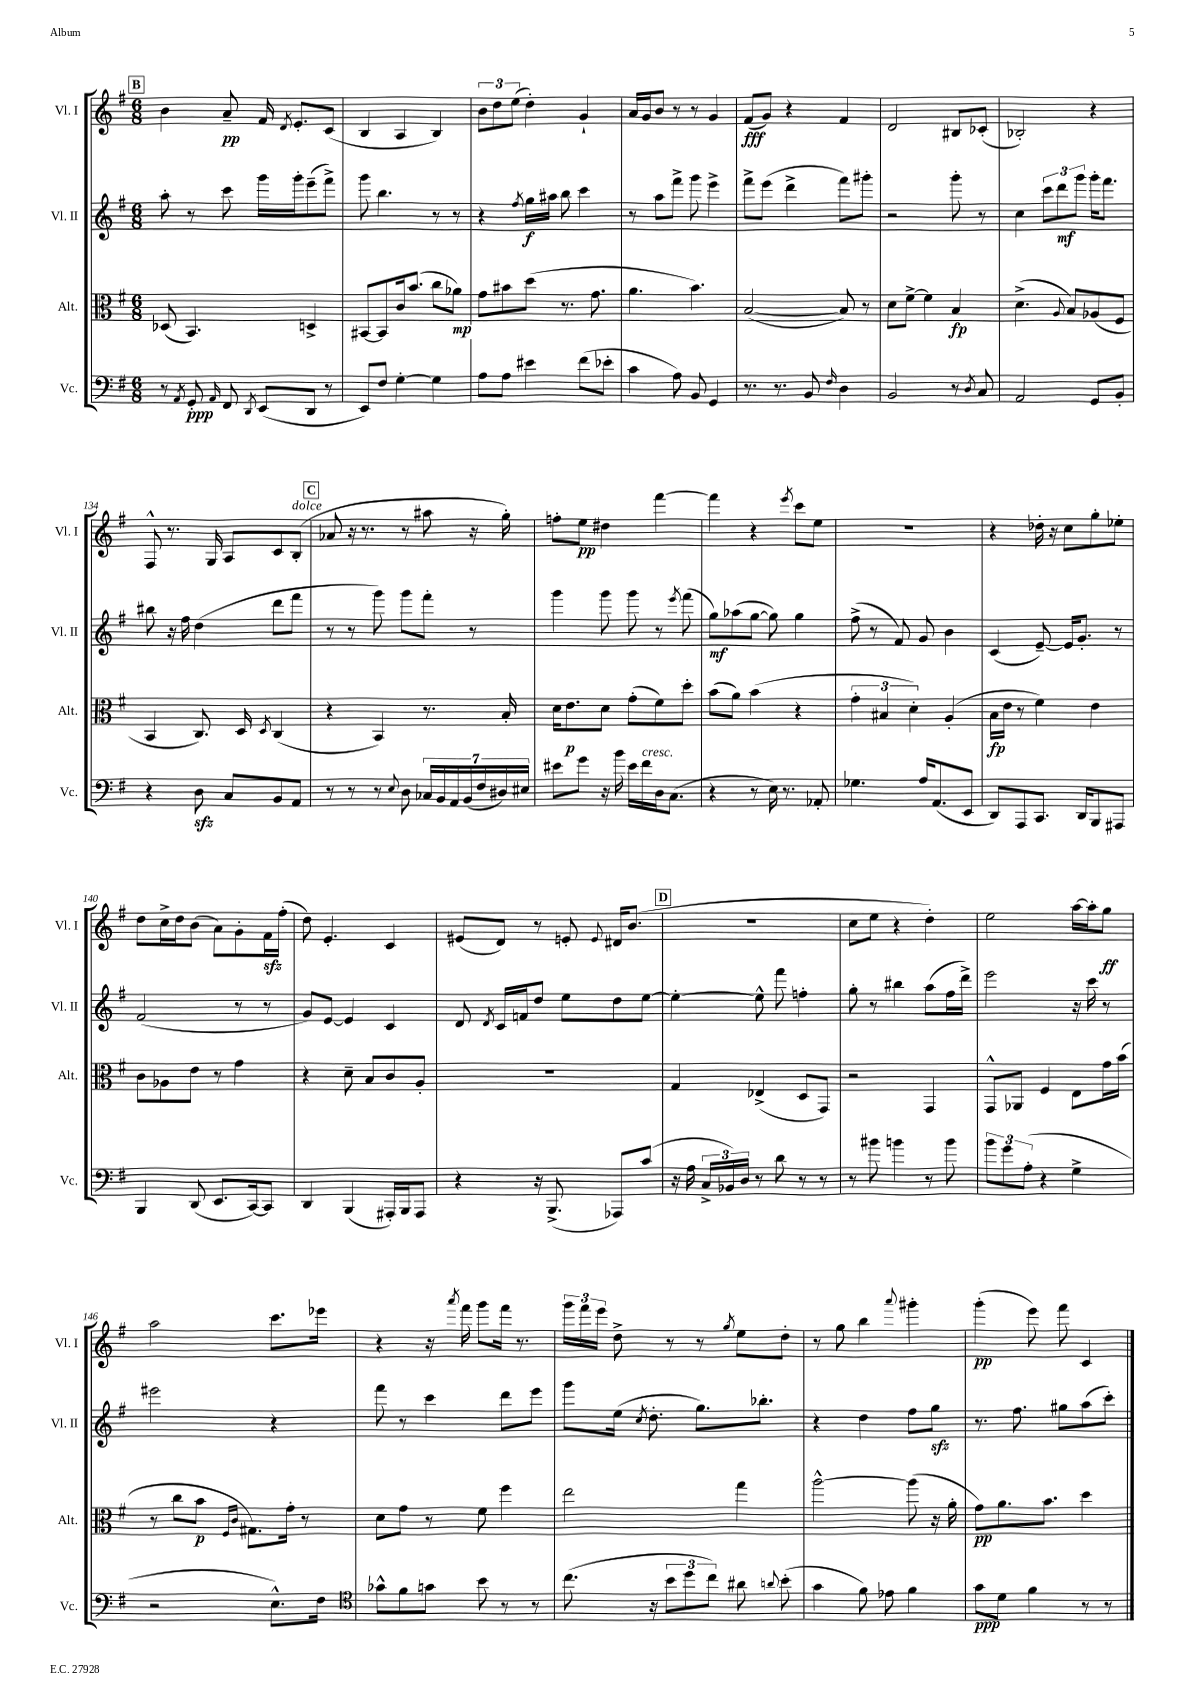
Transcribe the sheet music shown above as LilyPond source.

<<
\new StaffGroup <<
\new Staff = "s0" \with { instrumentName = "Vl. I" shortInstrumentName = "Vl. I" } {
    \clef treble \key g \major \numericTimeSignature \time 6/8
    \autoBeamOff \mark \markup { \box "B" } b'4 a'8--\pp fis'16 \acciaccatura { d'8 } e'8.[-. c'8]( |
    b4 a4 b4) |
    \tuplet 3/2 { b'8[ d''8 e''8]( } d''4-.) g'4-! |
    a'16[ g'16 b'8] r8 r8 g'4 |
    fis'8[\fff( g'8]) r4 fis'4 |
    d'2 bis8[ ces'8]-.( |
    bes2-.) r4 |
    fis8-^ r8. g16 a8[ c'8 b8]-.^\markup { \italic "dolce" }( |
    \mark \markup { \box "C" } aes'8 r16 r8. r8 ais''8 r16 g''16-.) |
    f''8[-. e''8]\pp dis''4 fis'''4~ |
    fis'''4 r4 \acciaccatura { e'''8 } c'''8[ e''8] |
    R2. |
    r4 des''16-. r16 c''8[ g''8-. ees''8]-. |
    d''8[ c''16-> d''16 b'8]( a'8[) g'8-. fis'16\sfz fis''16]-.( |
    d''8) e'4.-. c'4 |
    eis'8[( d'8]) r8 e'8-. \appoggiatura { e'8 } dis'16[ b'8.]( |
    \mark \markup { \box "D" } R2. |
    c''8[ e''8] r4 d''4-.) |
    e''2 a''16[~ a''16-. g''8]\ff |
    a''2 c'''8.[ ees'''16] |
    r4 r16 \acciaccatura { a'''8 } fis'''16 g'''8[ fis'''16] r8. |
    \tuplet 3/2 { g'''16[ fis'''16 e'''16] } d''8-> r8 r8 \acciaccatura { g''8 } e''8[ d''8]-. |
    r8 g''8 b''4 \appoggiatura { a'''8 } gis'''4-. |
    g'''4-.\pp( e'''8) fis'''8 c'4 \bar "|." |
}
\new Staff = "s1" \with { instrumentName = "Vl. II" shortInstrumentName = "Vl. II" } {
    \clef treble \key g \major \numericTimeSignature \time 6/8
    \autoBeamOff \mark \markup { \box "B" } a''8-. r8 c'''8 g'''16[ g'''16-. e'''8--( fis'''8]->) |
    g'''8 b''4. r8 r8 |
    r4 \acciaccatura { fis''8 } g''16[\f ais''16] b''8 c'''4 |
    r8 a''8[ fis'''8]-> g'''8 e'''4-> |
    fis'''8[-> e'''8]( d'''4-> fis'''8[) gis'''8]-. |
    r2 g'''8-. r8 |
    c''4 \tuplet 3/2 { c'''8[ d'''8\mf g'''8] } g'''16[-. fis'''8.] |
    bis''8 r16 fis''16 d''4( d'''8[ fis'''8] |
    \mark \markup { \box "C" } r8 r8 g'''8) g'''8[ fis'''8]-. r8 |
    g'''4 g'''8 g'''8 r8 \acciaccatura { e'''8 } fis'''8( |
    g''8[\mf) aes''8( g''8]~ g''8) g''4 |
    fis''8->( r8 fis'8) g'8 b'4 |
    c'4( e'8~--) e'16[ g'8.]-. r8 |
    fis'2( r8 r8 |
    g'8[) e'8]~ e'4 c'4 |
    d'8 \acciaccatura { d'8 } c'16[ f'16 d''8] e''8[ d''8 e''8]~ |
    \mark \markup { \box "D" } e''4~-. e''8-^ fis'''8 f''4-. |
    g''8-. r8 bis''4 a''8[( fis''16 d'''16]->) |
    e'''2 r16 c'''16 r8 |
    eis'''2 r4 |
    fis'''8 r8 c'''4 d'''8[ e'''8] |
    g'''8[ e''16]( \acciaccatura { c''8 } d''8.-. g''8.[) bes''8.]-. |
    r4 d''4 fis''8[ g''8]\sfz |
    r8. fis''8. gis''8[ a''8( c'''8]-.) \bar "|." |
}
\new Staff = "s2" \with { instrumentName = "Alt." shortInstrumentName = "Alt." } {
    \clef alto \key g \major \numericTimeSignature \time 6/8
    \autoBeamOff \mark \markup { \box "B" } des8( b,4.) d4-> |
    bis,8[~ bis,8 c'16 b'8.]( c''8[ aes'8]\mp) |
    g'8[ bis'8 d''8]( r8. g'8. |
    a'4. b'4.) |
    b2~( b8) r8 |
    d'8[ fis'8]~-> fis'4 b4\fp |
    d'4.->( \appoggiatura { a8 } b8[) aes8( fis8] |
    b,4 c8.) d16 \acciaccatura { d8 } c4( |
    \mark \markup { \box "C" } r4 b,4) r8. b16-. |
    d'16[ e'8.\p d'8] g'8[-.( fis'8) d''8]-. |
    b'8[( a'8]) b'4( r4 |
    \tuplet 3/2 { g'4-. bis4 d'4-.) } a4-.( |
    b16[\fp e'16] r8 fis'4) e'4 |
    c'8[ aes8 e'8] r8 g'4 |
    r4 d'8-- b8[ c'8 a8]-. |
    R2. |
    \mark \markup { \box "D" } g4 ees4->( d8[ g,8]) |
    r2 g,4 |
    g,8[-^ aes,8] fis4 e8[ g'16 b'16]( |
    r8 c''8[ b'8]\p \grace { fis16[ c'16] } gis8.[) g'16]-. r8 |
    d'8[ g'8] r8 fis'8 fis''4 |
    e''2 g''4 |
    a''2~-^ a''8( r16 a'16-. |
    g'8[\pp) a'8. b'8.] d''4 \bar "|." |
}
\new Staff = "s3" \with { instrumentName = "Vc." shortInstrumentName = "Vc." } {
    \clef bass \key g \major \numericTimeSignature \time 6/8
    \autoBeamOff \mark \markup { \box "B" } r8 \acciaccatura { a,8 } g,8-.\ppp \grace { a,16 } fis,8 \acciaccatura { d,8 } e,8[( d,8] r8 |
    e,8[) fis8] g4~-. g4 |
    a8[ a8] eis'4 fis'8[( ees'8]-. |
    c'4 a8) b,8 g,4 |
    r8. r8. b,8 \grace { fis16 } d4 |
    b,2 r8 \acciaccatura { d8 } c8 |
    a,2 g,8[ b,8]-. |
    r4 d8\sfz c8[ b,8 a,8] |
    \mark \markup { \box "C" } r8 r8 r8 \appoggiatura { e8 } d8 \tuplet 7/4 { ces16[ b,16 a,16 b,16( fis16 dis16) eis16] } |
    eis'8[ g'8] r16 b'16 eis'16[ fis'16^\markup { \italic "cresc." } d16 c8.]( |
    r4 r8 e16) r8. aes,8-. |
    ges4. a16[ a,8.( e,8] |
    d,8[) a,,8 c,8.] d,16[ b,,8 ais,,8] |
    b,,4 d,8( e,8.[ c,16~) c,8] |
    d,4 b,,4( ais,,16[-.) b,,16 ais,,8] |
    r4 r16 b,,8.->( aes,,8[) c'8]( |
    \mark \markup { \box "D" } r16 a16 \tuplet 3/2 { c16[-> bes,16) d16] } r8 d'8 r8 r8 |
    r8 bis'8 b'4 r8 b'8 |
    \tuplet 3/2 { b'8[ g'8 a8]-.( } r4 g4-> |
    r2 e8.[-^) fis16] |
    \clef tenor ges'8[-^ fis'8 g'8] b'8 r8 r8 |
    c''8.( r16 \tuplet 3/2 { b'8[ d''8 c''8]) } ais'8 \appoggiatura { a'8 } b'8-.( |
    g'4 fis'8) ees'8 fis'4 |
    g'8[\ppp d'8] fis'4 r8 r8 \bar "|." |
}
>>
>>
\layout { \context { \Score currentBarNumber = #127 } }
